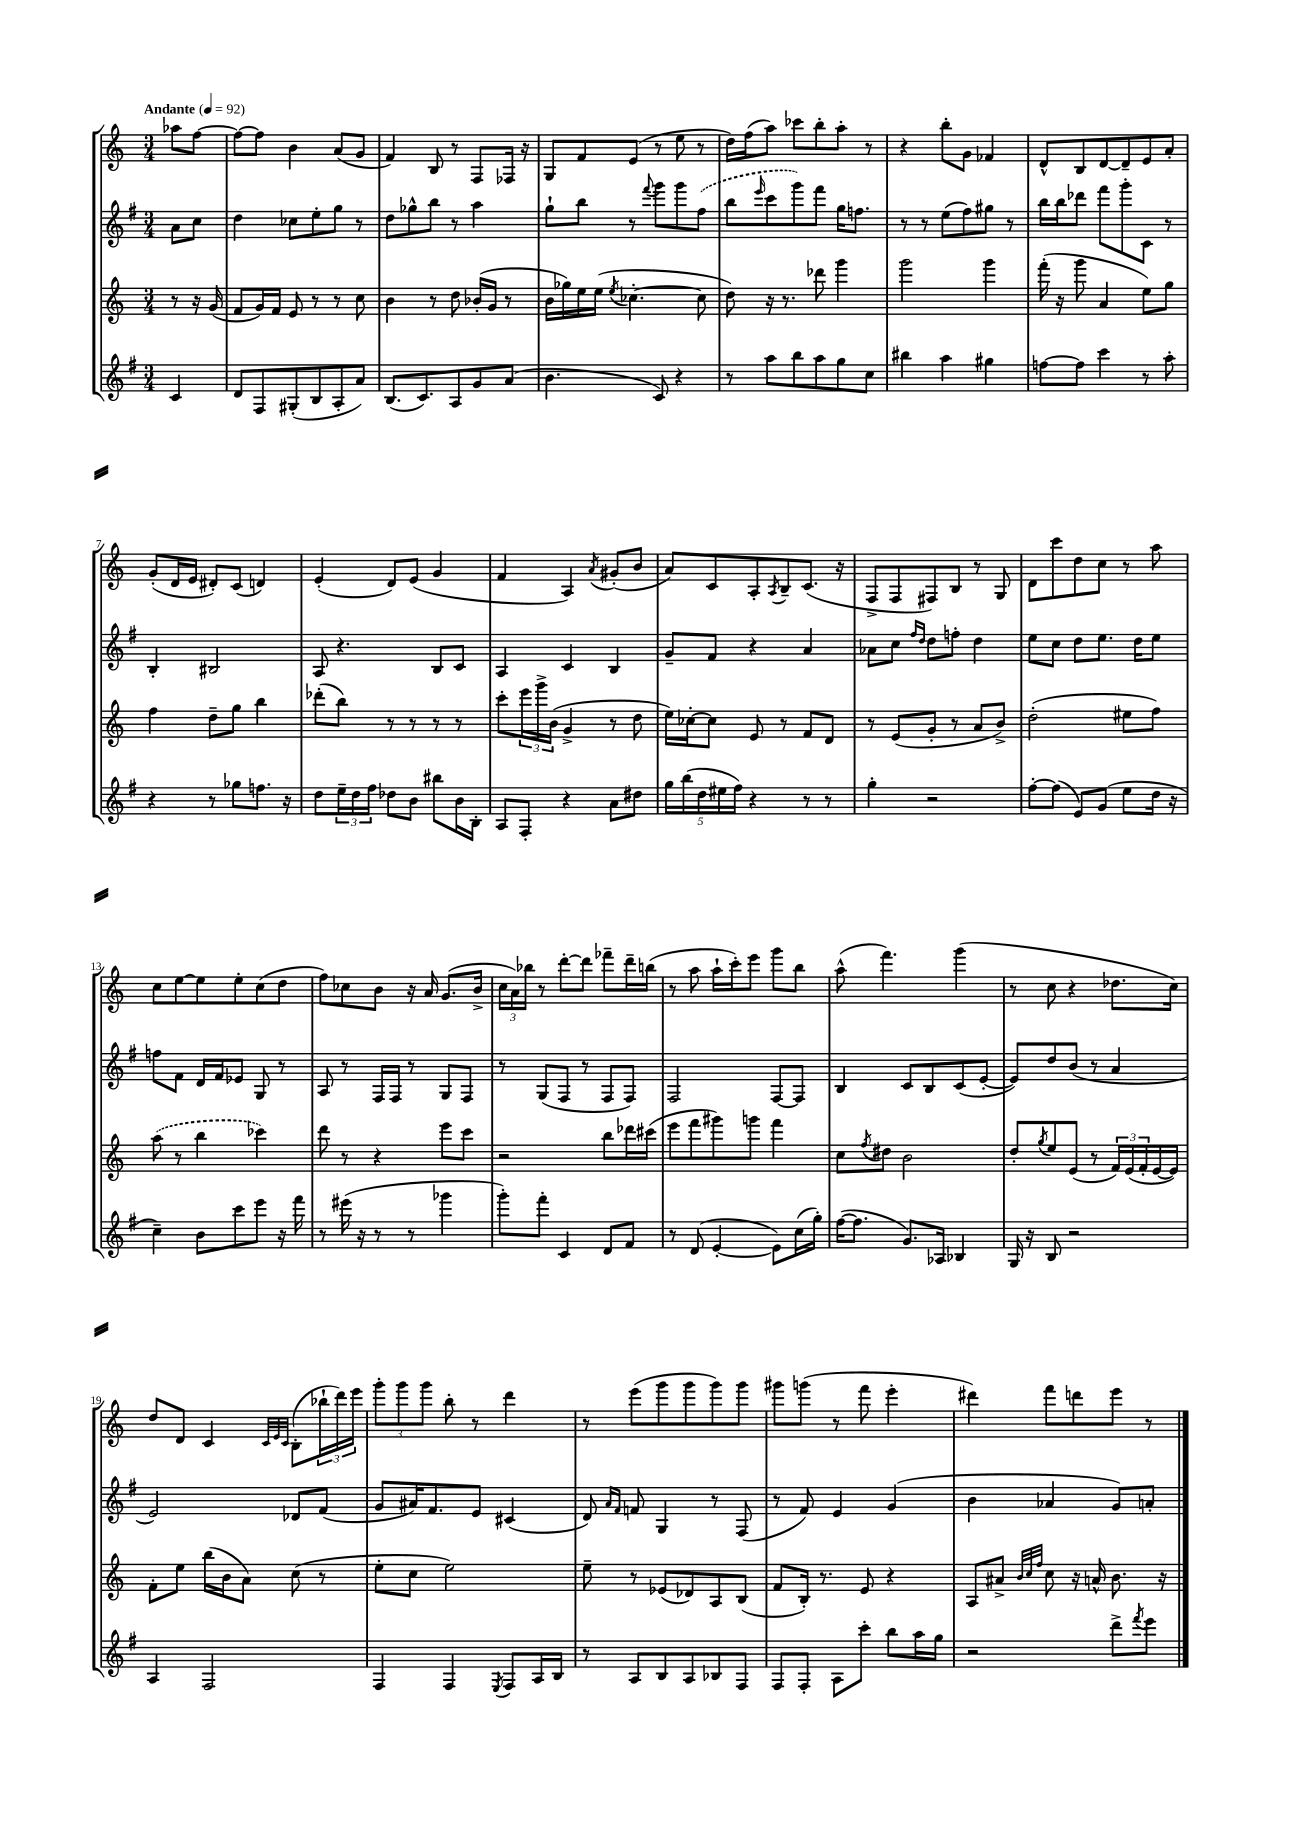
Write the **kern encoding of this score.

**kern	**kern	**kern	**kern
*part4	*part3	*part2	*part1
*staff4	*staff3	*staff2	*staff1
*clefG2	*clefG2	*clefG2	*clefG2
*k[f#]	*k[]	*k[f#]	*k[]
*M3/4	*M3/4	*M3/4	*M3/4
*MM92	*MM92	*MM92	*MM92
=	=	=	=
!	!	!	!LO:TX:a:B:t=Andante
4c/	8r	8a\L	8aa-X\L
.	16r	8cc\J	[8ff\J
.	(16g/	.	.
=1	=1	=1	=1
8d/L	8f/L	4dd\	8ff\L_
8F#/	16g/L)	.	8ff\J]
.	16f/JJ	.	.
(8G#X'/	8e/	8cc-X\L	4b\
8B/	8r	8ee'\	.
8A'/	8r	8gg\J	(8a/L
8a/J)	8cc\	8r	8g/J
=2	=2	=2	=2
(8.B/L	4b\	8dd\L	4f/)
.	.	8gg-X^^\	.
8.c/)	.	.	.
.	8r	8bb\J	8B/
8A/	8dd\	8r	8r
8g/	(16b-X'/LL	4aa\	8F/L
.	16g/JJ	.	.
(8a/J	8r	.	16F-X/Jk
.	.	.	16r
=3	=3	=3	=3
4.b\	16b\LL	8gg`\L	8G/L
.	16gg-X\)	.	.
.	16ee\	8bb\J	8f/
.	(16ee\JJ	.	.
.	8qee/	.	.
.	[4.cc-X'\	8r	(8e/J
.	.	8qqfff#/	.
8c/)	.	8ggg\L	8r
4r	.	8ggg\	8ee\
.	8cc-\]	(8ff#\J	8r
=4	=4	=4	=4
8r	8dd\)	8bb\L	16dd\LL)
.	.	.	(16ff\J
.	.	16qqeee/	.
8aa\L	16r	8ccc\	8aa\J)
.	8.r	.	.
8bb\	.	8ggg\)	8ccc-X\L
8aa\	8ddd-X\	8fff#\J	8bb'\
8gg\	4ggg\	16gg\KL	8aa'\J
.	.	8.ffn\J	.
8cc\J	.	.	8r
=5	=5	=5	=5
4bb#X\	2ggg\	8r	4r
.	.	8r	.
4aa\	.	(8ee\L	8bb'\L
.	.	8ff#\)	8g\J
4gg#X\	4ggg\	8gg#X\J	4f-X/
.	.	8r	.
=6	=6	=6	=6
[8ffn\L	(16fff'\	16bb\LL	8d^^/L
.	16r	16bb\J	.
8ff\J]	8ggg\	8ddd-X\J	8B/
4ccc\	4a/	8fff#\L	[8d/
.	.	8ggg'\	8d~/]
8r	8ee\L)	8c\J	8e/
8aa'\	8gg\J	8r	8a'/J
!!LO:LB:g=z
=7	=7	=7	=7
4r	4ff\	4B'/	(8g'/L
.	.	.	16d/L
.	.	.	16e/JJ
8r	8dd~\L	2B#X/	8d#X'/L)
8gg-X\L	8gg\J	.	(8c/J
8.ffn\J	4bb\	.	4dn/)
16r	.	.	.
=8	=8	=8	=8
8dd\L	(8ddd-X'\L	8A/	(4e'/
24ee~\L	8bb\J)	4.r	.
24dd\	.	.	.
24ff#\JJ	.	.	.
8dd-X\L	8r	.	8d/L)
8b\J	8r	.	(8e/J
8bb#X\L	8r	8B/L	4g/
16b\L	8r	8c/J	.
16B'\JJ	.	.	.
=9	=9	=9	=9
8A/L	8ccc'\L	4A/	4f/
8F#'/J	24eee\L	.	.
.	24ggg^\	.	.
.	(24b\JJ	.	.
4r	4g^/	4c/	4A/)
.	.	.	8qa/
8a\L	8r	4B/	(8g#X'/L
8dd#X\J	8dd\	.	8b/J
=10	=10	=10	=10
20gg\LL	16ee\LL)	8g~/L	8a/L)
(20bb\	.	.	.
.	[16cc-X'\J	.	.
20dd\	.	.	.
.	8cc-\J]	8f#/J	8c/
20ee#X\	.	.	.
20ff#\JJ)	.	.	.
4r	8e/	4r	8A'/
.	.	.	8qA/
.	8r	.	8B~/
8r	8f/L	4a/	(8.c/J
8r	8d/J	.	.
.	.	.	16r
=11	=11	=11	=11
4gg'\	8r	8a-X\L	8F^/L
.	(8e/L	8cc\J	8F/
.	.	16qqff#/LL	.
.	.	16qqdd/JJ	.
2r	8g'/J	8dd\L	8F#X/)
.	8r	8ffn'\J	8B/J
.	8a/L	4dd\	8r
.	8b^/J)	.	8G/
=12	=12	=12	=12
[8ff#'\L	(2dd'\	8ee\L	8d\L
(8ff#\J]	.	8cc\J	8ccc\
8e/L)	.	8dd\L	8dd\
(8g/J	.	8.ee\J	8cc\J
8ee\L	8ee#X\L	.	8r
.	.	16dd\KL	.
16dd\Jk	8ff\J)	8ee\J	8aa\
16r	.	.	.
!!LO:LB:g=z
=13	=13	=13	=13
4cc~\)	(8aa\	8ffn\L	8cc\L
.	8r	8f#\J	[8ee\
8b\L	4bb\	16d/LL	8ee\]
.	.	16f#/J	.
8ccc\	.	8e-X/J	8ee'\
8eee\J	4ccc-X\)	8G/	(8cc\
16r	.	8r	8dd\J
16fff#\	.	.	.
=14	=14	=14	=14
8r	8ddd\	8A/	8ff\L)
(16eee#X\	8r	8r	8cc-X\
16r	.	.	.
8r	4r	16F#/LL	8b\J
.	.	16F#/JJ	.
8r	.	8r	16r
.	.	.	16a/
4ggg-X\	8eee\L	8G/L	(8.g/L
.	8ccc\J	8F#/J	.
.	.	.	16b^/Jk
=15	=15	=15	=15
8ggg'\L)	2r	8r	24cc\LL
.	.	.	24a\)
.	.	.	24bb-X\JJ
8fff#'\J	.	(8G/L	8r
4c/	.	8F#/J	[8ddd'\L
.	.	8r	8ddd\J]
8d/L	8bb\L	8F#/L	8fff-X~\L
8f#/J	16ddd-X\L	8F#/J)	16ddd~\L
.	(16ccc#X\JJ	.	(16bbn\JJ
=16	=16	=16	=16
8r	8eee\L	2F#/	8r
(8d/	8fff\	.	8aa\
[4e'/	8ggg#X\)	.	16aa`\LL
.	.	.	16ccc'\J)
.	8gggn\J	.	8eee\J
8e\L])	4fff\	[8F#/L	8ggg\L
(16cc\L	.	8F#/J]	8bb\J
16gg'\JJ)	.	.	.
=17	=17	=17	=17
([16ff#\KL	8cc\L	4B/	(8aa^^\
8.ff#\J]	.	.	.
.	8qff/	.	.
.	8dd#X\J	.	4.fff\)
8.g/L)	2b\	8c/L	.
.	.	8B/	.
16A-X/Jk	.	.	.
4B-X/	.	(8c/	(4ggg\
.	.	[8e'/J	.
=18	=18	=18	=18
16G/	8dd'/L	8e/L])	8r
16r	.	.	.
.	8qgg/	.	.
8B/	8ee/	8dd/	8cc\
2r	(8e/J	(8b/J	4r
.	8r	8r	.
.	24f/LL)	4a/	8.dd-X\L
.	(24e/	.	.
.	24f'/	.	.
.	[16e/	.	.
.	16e/JJ])	.	16cc\Jk)
!!LO:LB:g=z
=19	=19	=19	=19
4A/	8f'\L	2e/)	8dd/L
.	8ee\J	.	8d/J
2F#/	(16bb\LL	.	4c/
.	16b\J	.	.
.	8a\J)	.	.
.	.	.	32qqc/LLL
.	.	.	32qqe/
.	.	.	32qqc/JJJ
.	(8cc\	8d-X/L	(8B'\L
.	8r	(8f#/J	24bb-X`\L
.	.	.	24ddd\)
.	.	.	24eee\JJ
=20	=20	=20	=20
4F#/	8ee'\L	8g/L	12ggg'\L
.	.	.	12ggg\
.	8cc\J	16a#X/K)	.
.	.	.	12ggg\J
.	.	8.f#/	.
4F#/	2ee\)	.	8bb'\
.	.	8e/J	8r
8qE/	.	.	.
8F#/L	.	(4c#X/	4ddd\
16A/L	.	.	.
16B/JJ	.	.	.
=21	=21	=21	=21
8r	8ee~\	8d/)	8r
.	.	16qqa/LL	.
.	.	16qqf#/JJ	.
8A/L	8r	8fn/	(8eee\L
8B/	(8e-X/L	4G/	8ggg\
8A/	8d-X/)	.	8ggg\
8B-X/	8A/	8r	8ggg\)
8F#/J	(8B/J	(8F#/	8ggg\J
=22	=22	=22	=22
8F#/L	8f/L	8r	8ggg#X\L
8F#'/J	16B'/Jk)	8f#/)	(8gggn\J
.	8.r	.	.
8A\L	.	4e/	8r
8ccc'\J	8e/	.	8fff\
8bb\L	4r	(4g/	4eee'\
16aa\L	.	.	.
16gg\JJ	.	.	.
=23	=23	=23	=23
2r	8A/L	4b\	4ddd#X\)
.	8a#X^/J	.	.
.	32qqb/LLL	.	.
.	32qqcc/	.	.
.	32qqff/JJJ	.	.
.	8cc\	4a-X/	8fff\L
.	16r	.	8dddn\
.	16an^^/	.	.
8ddd^\L	8.b\	8g/L)	8eee\J
8qfff#/	.	.	.
8eee\J	.	8an'/J	8r
.	16r	.	.
==	==	==	==
*-	*-	*-	*-
